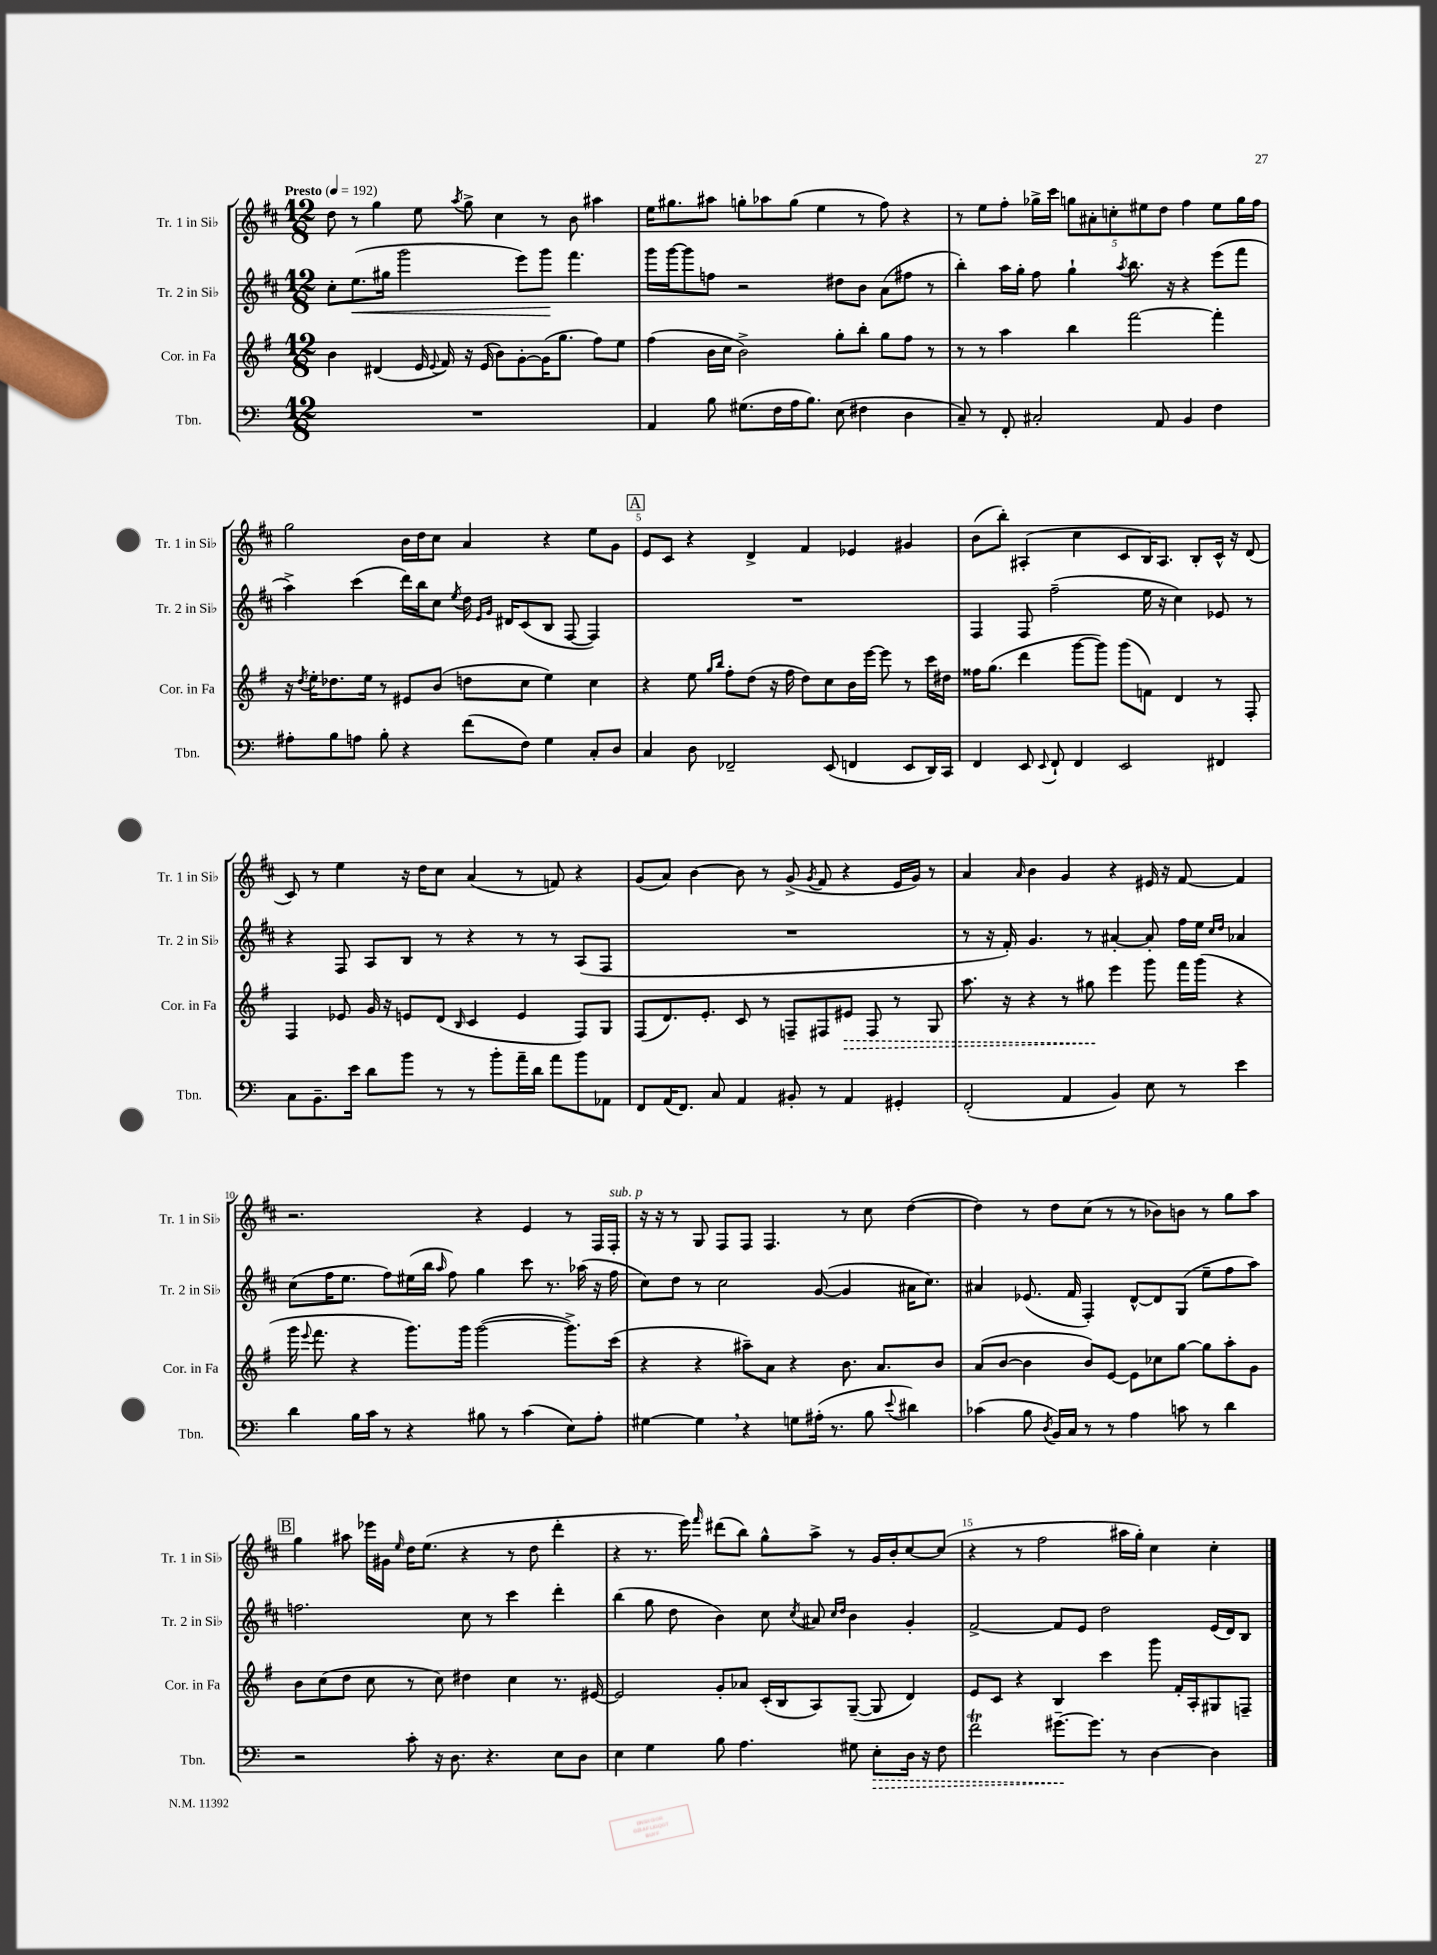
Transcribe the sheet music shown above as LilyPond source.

<<
\new StaffGroup <<
\new Staff = "s0" \with { instrumentName = "Tr. 1 in Sib" shortInstrumentName = "Tr. 1 in Sib" } {
    \clef treble \key d \major \numericTimeSignature \time 12/8 \tempo "Presto" 4 = 192
    \autoBeamOff d''8 r8 g''4 e''8 \acciaccatura { a''8 } g''8-> cis''4 r8 b'8 ais''4 |
    e''16[ gis''8. ais''8] g''8[-. aes''8 g''8]( e''4 r8 fis''8) r4 |
    r8 e''8[ fis''8]-. ges''16[-> cis'''16] \tuplet 5/4 { g''8[ ais'8-. c''8-. eis''8 d''8] } fis''4 eis''8[ g''16 fis''16] |
    g''2 b'16[ d''16 cis''8] a'4 r4 e''8[ g'8] |
    \mark \markup { \box "A" } e'8[ cis'8] r4 d'4-> fis'4 ees'4 gis'4 |
    b'8[( b''8]-.) ais4-.( cis''4 cis'8[ b16) ais8.] b8[-. cis'16]-^ r16 d'8( |
    cis'8) r8 e''4 r16 d''16[ cis''8] a'4( r8 f'8) r4 |
    g'8[( a'8]) b'4~ b'8 r8 g'8->( \acciaccatura { g'8 } fis'8 r4 e'16[ g'16]) r8 |
    a'4 \grace { a'16 } b'4 g'4 r4 eis'16 r16 fis'8~ fis'4 |
    r2. r4 e'4 r8 fis16[ fis16]-.^\markup { \italic "sub. p" } |
    r16 r16 r8 g8 fis8[ fis8] fis4. r8 cis''8 d''4~( |
    d''4) r8 d''8[ cis''8]( r8 r8 bes'8[) b'8] r8 g''8[ a''8] |
    \mark \markup { \box "B" } g''4 ais''8 ees'''16[ gis'16] \grace { e''16 } d''16[ e''8.]( r4 r8 d''8 d'''4-. |
    r4 r8. e'''16) \grace { fis'''16 } dis'''8[( b''8]) g''8[-^ a''8]-> r8 g'16[ b'16-. cis''8~ cis''8]( |
    r4 r8 fis''2 ais''16[ g''16]-.) cis''4 cis''4-. \bar "|." |
}
\new Staff = "s1" \with { instrumentName = "Tr. 2 in Sib" shortInstrumentName = "Tr. 2 in Sib" } {
    \clef treble \key d \major \numericTimeSignature \time 12/8
    \autoBeamOff cis''8[-. e''8.\<( gis''16] g'''2 e'''8[) g'''8]\! fis'''4. |
    g'''16[ g'''16~ g'''8 f''8] r2 dis''8[ b'8] a'8[( fis''8] r8 |
    b''4-.) a''16[ g''16]-. fis''8 g''4-! \acciaccatura { a''8 } b''8. r16 r4 e'''8[( fis'''8] |
    a''4->) cis'''4( d'''16[) b''16 cis''8] \acciaccatura { e''8 } d''16 \grace { e'16[ g'16] } dis'16[ cis'8( b8] fis8~ fis4) |
    \mark \markup { \box "A" } R1. |
    fis4 fis8 fis''2--( e''16 r16 cis''4) ees'8 r8 |
    r4 fis8 a8[ b8] r8 r4 r8 r8 a8[( fis8] |
    R1. |
    r8 r16 fis'16-.) g'4. r8 ais'4~-. ais'8-. fis''16[ e''16] \grace { cis''16[ d''16] } aes'4 |
    cis''8[( fis''16 e''8.] fis''8[) eis''16( b''16] \grace { a''16 } fis''8) g''4 cis'''8 r8. aes''16( r16 fis''16 |
    cis''8[) d''8] r8 cis''2 g'8~( g'4 ais'16[ cis''8.]) |
    ais'4 ees'8.( fis'16 fis4-.) d'8[~-^ d'8 g8]( e''8[-- fis''8 a''8]) |
    \mark \markup { \box "B" } f''2. cis''8 r8 cis'''4 d'''4-. |
    b''4( g''8 d''8 b'4) cis''8 \acciaccatura { cis''8 } ais'8 \grace { cis''16[ d''16] } b'4 g'4-. |
    fis'2~-> fis'8[ e'8] d''2 e'16[( d'16) b8] \bar "|." |
}
\new Staff = "s2" \with { instrumentName = "Cor. in Fa" shortInstrumentName = "Cor. in Fa" } {
    \clef treble \key g \major \numericTimeSignature \time 12/8
    \autoBeamOff b'4 dis'4( e'16 \appoggiatura { e'8 } fis'16) r16 e'16( b'8[) g'8~-. g'16( g''8.] fis''8[) e''8] |
    fis''4( b'16[ c''16] b'2->) g''8[-. b''8]-. g''8[ fis''8] r8 |
    r8 r8 a''4 b''4 fis'''2~ fis'''4-. |
    r16 \acciaccatura { d''8 } e''16[-. des''8. e''16] r8 eis'8[ b'8]( d''8[ c''8] e''4) c''4 |
    \mark \markup { \box "A" } r4 e''8 \grace { g''16[ b''16] } fis''8[-. d''8]( r16 fis''16 d''8[) c''8 b'16 e'''16]~ e'''8 r8 c'''16[ dis''16] |
    fisis''16[ g''8.]( d'''4 g'''8[~ g'''8]) g'''8[( f'8]) d'4 r8 fis8-. |
    fis4 ees'8 g'16 r16 e'8[ d'8]( \grace { b16 } c'4 e'4 fis8[) g8] |
    fis8[( d'8.) e'8.]-. c'8 r8 f8[-- fis8 \once \override Hairpin.style = #'dashed-line eis'8]\> fis8 r8 g8 |
    a''8. r16 r4 r8 gis''8\! e'''4 g'''8 fis'''16[ g'''16]( r4 |
    g'''16 \appoggiatura { e'''8 } fis'''8. r4 g'''8.[) g'''16] g'''2~( g'''8.[->) c'''16]( |
    r4 r4 ais''8[--) a'8] r4 b'8. a'8.[ b'8] |
    a'8[( b'8]~ b'4 b'8[) e'8]~ e'8[ ces''8 g''8]~ g''8[ a''8-. g'8] |
    \mark \markup { \box "B" } b'8[ c''8( d''8] c''8 r8 c''8) dis''4 c''4 r8. eis'16~ |
    eis'2 g'8[-. aes'8] c'16[-.( b16 a8) g8]~--( g8 d'4) |
    e'8[ c'8] r4 b4 c'''4 g'''8 fis'16[-. a16-. gis8 f8]-- \bar "|." |
}
\new Staff = "s3" \with { instrumentName = "Tbn." shortInstrumentName = "Tbn." } {
    \clef bass \key c \major \numericTimeSignature \time 12/8
    \autoBeamOff R1. |
    a,4 b8 gis8.[( f16 a16 b8.]) e8( fis4 d4 |
    c8--) r8 f,8-. cis2-. a,8 b,4 f4 |
    ais8[-. b8 a8] b8-. r4 f'8[( f8]) g4 c8[-. d8] |
    \mark \markup { \box "A" } c4 d8 fes,2-- e,8( f,4 e,8[ d,16) c,16] |
    f,4 e,8 \appoggiatura { e,8 } f,8-! f,4 e,2 fis,4 |
    c8[ b,8.-- e'16] d'8[ b'8] r8 r8 b'8[-. a'16-- d'16] a'8[ b'8 aes,8] |
    f,8[ a,16( f,8.]) c8 a,4 bis,8-. r8 a,4 gis,4-. |
    f,2-.( a,4 b,4) e8 r8 e'4 |
    d'4 b16[ c'16] r8 r4 bis8 r8 c'4( e8[) a8]-. |
    gis4~ gis4 \breathe r4 g8[ ais16]-.( r8. b8 \appoggiatura { e'8 } dis'4) |
    ces'4( b8 \acciaccatura { d8 } b,16[) c16] r8 r8 a4 c'8 r8 d'4 |
    \mark \markup { \box "B" } r2 c'8-. r16 d8. r4. e8[ d8] |
    e4 g4 b8 a4. gis8 \once \override Hairpin.style = #'dashed-line e8[-.\> d16] r16 f8 |
    f'2\trill gis'8.[~--\! gis'8.] r8 d4~ d4 \bar "|." |
}
>>
>>
\layout { \context { \Score \override BarNumber.break-visibility = ##(#f #t #t) barNumberVisibility = #(every-nth-bar-number-visible 5) } }
